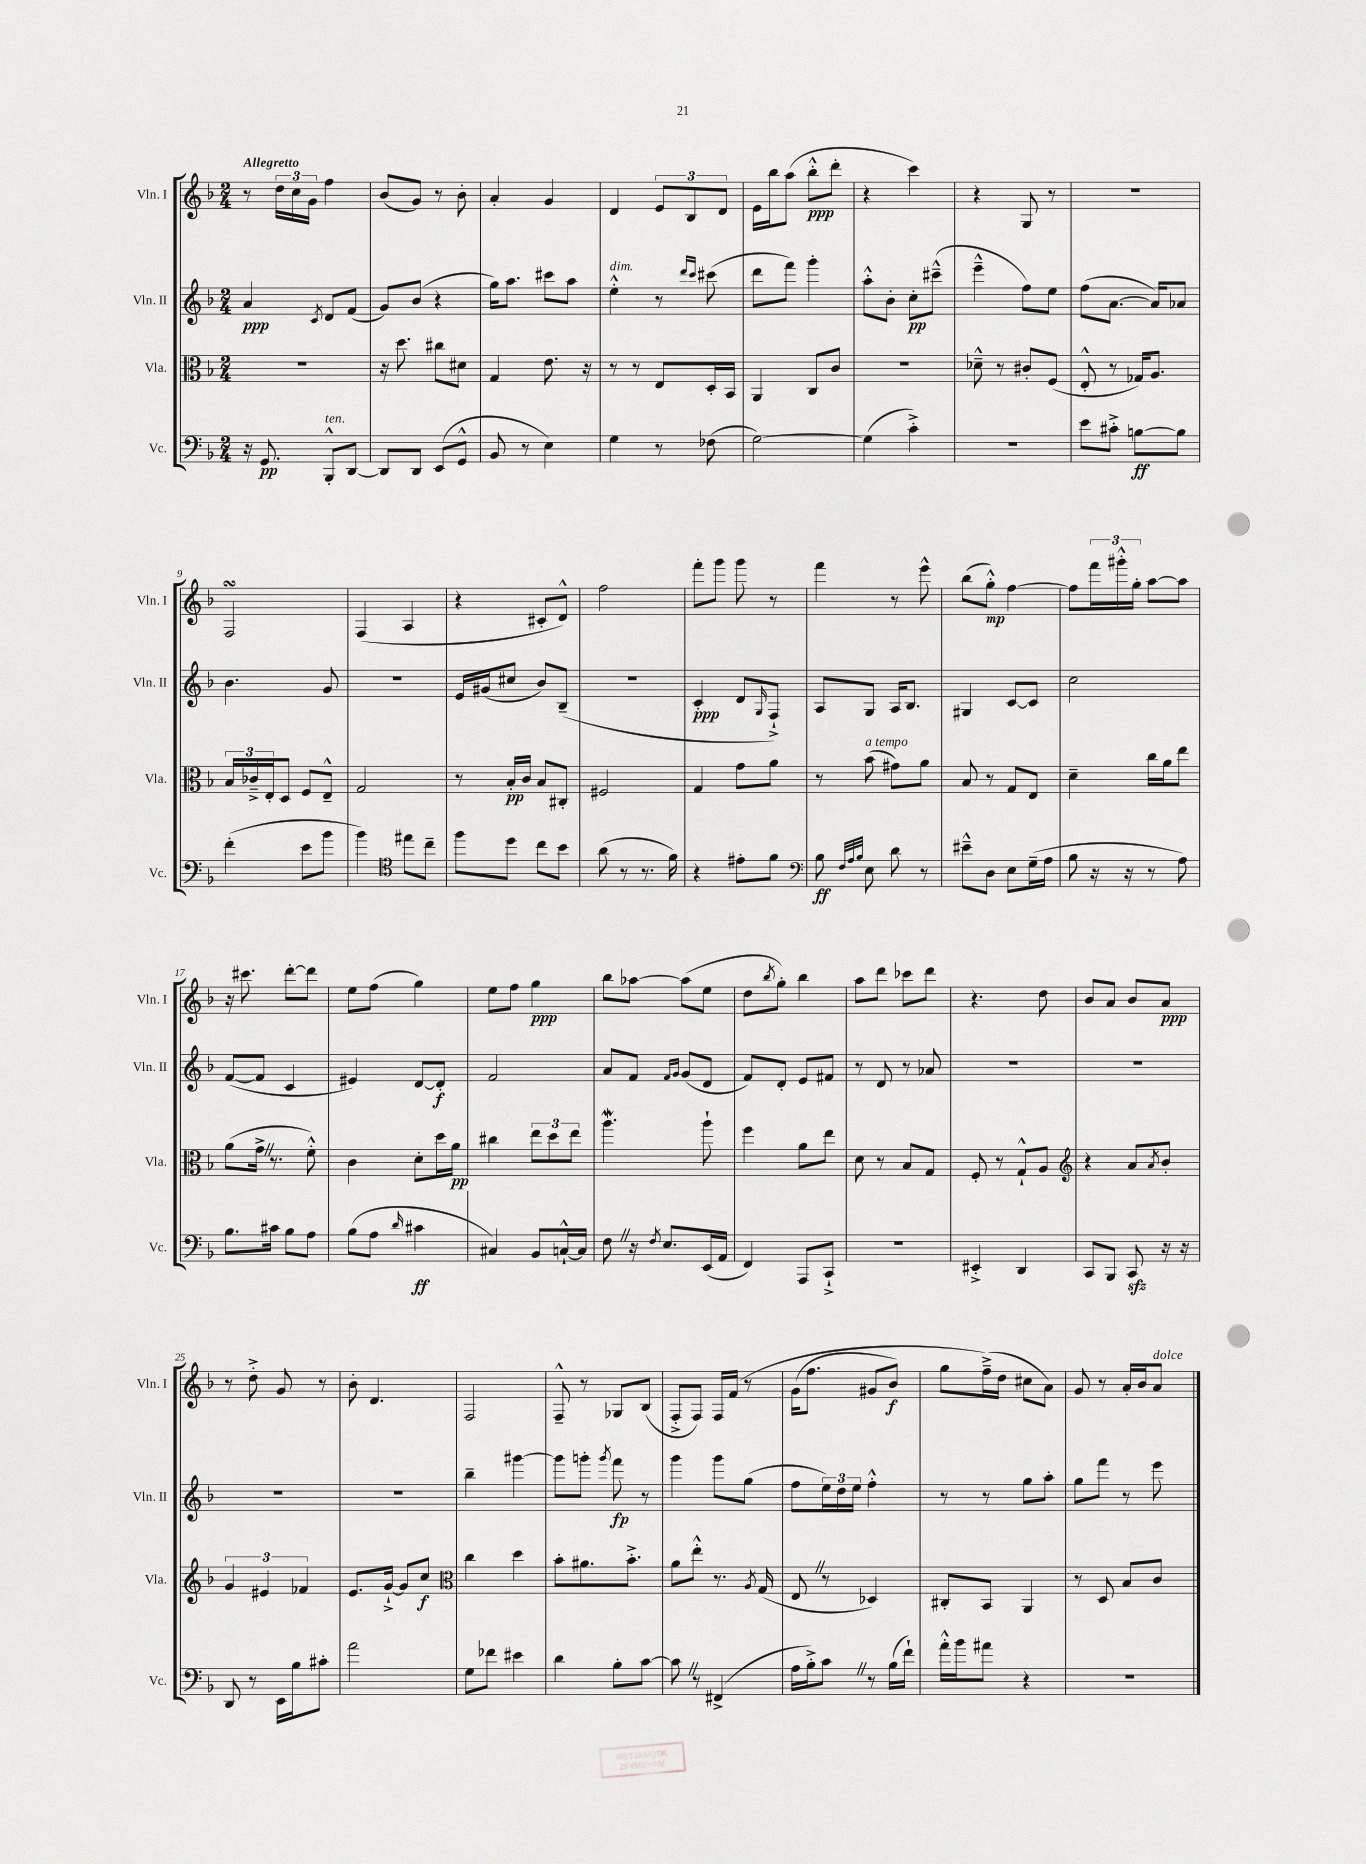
<<
\new StaffGroup <<
\new Staff = "s0" \with { instrumentName = "Vln. I" shortInstrumentName = "Vln. I" } {
    \clef treble \key f \major \numericTimeSignature \time 2/4 \tempo "Allegretto"
    r8 \tuplet 3/2 { d''16 c''16 g'16 } f''4 |
    bes'8( g'8) r8 bes'8-. |
    a'4-. g'4 |
    d'4 \tuplet 3/2 { e'8 bes8 d'8 } |
    e'16 bes''16 a''8( bes''8-.-^\ppp d'''8-. |
    r4 c'''4) |
    r4 g8 r8 |
    R2 |
    f2\turn |
    f4( a4 |
    r4 cis'8-. d'8-^) |
    f''2 |
    f'''8-. g'''8 g'''8 r8 |
    f'''4 r8 e'''8-^ |
    bes''8( g''8-.-^\mp) f''4~ |
    f''8 \tuplet 3/2 { f'''16 gis'''16-.-^ g''16-. } a''8~ a''8 |
    r16 cis'''8. d'''8~-. d'''8 |
    e''8 f''8( g''4) |
    e''8 f''8 g''4\ppp |
    bes''8 aes''8~ aes''8( e''8 |
    d''8 \acciaccatura { bes''8 } g''8-.) bes''4 |
    a''8 d'''8 ces'''8 d'''8 |
    r4. d''8 |
    bes'8 a'8 bes'8 a'8\ppp |
    r8 d''8-.-> g'8 r8 |
    bes'8-. d'4. |
    f2 |
    f8---^ r8 ges8 bes8( |
    f8-.-> f8) f16 f'16\( r8 |
    g'16( f''8. gis'8 bes'8\f) |
    g''8 f''16--->(\) d''16 cis''8 a'8) |
    g'8 r8 a'16-. bes'16 a'8^\markup { \italic "dolce" } \bar "|." |
}
\new Staff = "s1" \with { instrumentName = "Vln. II" shortInstrumentName = "Vln. II" } {
    \clef treble \key f \major \numericTimeSignature \time 2/4
    a'4\ppp \acciaccatura { c'8 } d'8 f'8( |
    g'8) bes'8( r4 |
    g''16) a''8. cis'''8 a''8 |
    e''4-.-^^\markup { \italic "dim." } r8 \grace { d'''16 c'''16 } cis'''8( |
    d'''8 f'''8) g'''4-. |
    a''8-.-^ bes'8-. c''8-.\pp cis'''8---^( |
    e'''4---^ f''8) e''8 |
    f''8( a'8.~ a'16) aes'8 |
    bes'4. g'8 |
    R2 |
    e'16 gis'16( cis''8 bes'8) bes8--( |
    R2 |
    c'4-.\ppp d'8 \grace { g16 } f8-!->) |
    a8 g8 a16 bes8. |
    gis4 c'8~ c'8 |
    c''2 |
    f'8~( f'8 c'4 |
    eis'4) d'8~ d'8-.\f |
    f'2 |
    a'8 f'8 \grace { f'16 g'16 } g'8( d'8 |
    f'8) d'8-. e'8 fis'8 |
    r8 d'8 r8 aes'8 |
    R2 |
    R2 |
    R2 |
    R2 |
    bes''4-- gis'''4~ |
    gis'''8 g'''8-. \acciaccatura { g'''8 } f'''8\fp r8 |
    g'''4 g'''8 g''8( |
    f''8 \tuplet 3/2 { e''16) d''16 e''16 } f''4-.-^ |
    r8 r8 g''8 a''8-. |
    g''8 f'''8 r8 e'''8 \bar "|." |
}
\new Staff = "s2" \with { instrumentName = "Vla." shortInstrumentName = "Vla." } {
    \clef alto \key f \major \numericTimeSignature \time 2/4
    R2 |
    r16 d''8. cis''8 dis'8 |
    g4 e'8. r16 |
    r8 r8 e8 d16-. bes,16 |
    a,4 c8 c'8 |
    R2 |
    des'8---^ r8 cis'8-. f8( |
    e8-.-^ r8 ges16) a8. |
    \tuplet 3/2 { bes16 ces'16---> e16-. } d8 f8 e8---^ |
    g2 |
    r8 bes16-.\pp c'16 bes8 cis8-. |
    fis2 |
    g4 g'8 a'8 |
    r8 bes'8^\markup { \italic "a tempo" }( gis'8) a'8 |
    bes8 r8 g8 e8 |
    d'4-- c''16 a'16 e''8 |
    a'8( g'16-> \once \override BreathingSign.text = \markup { \musicglyph "scripts.caesura.straight" } \breathe r8. f'8-.-^) |
    c'4 d'8-. d''16 a'16\pp |
    cis''4 \tuplet 3/2 { e''8 d''8 e''8 } |
    a''4.\mordent a''8-! |
    f''4 a'8 e''8 |
    d'8 r8 bes8 g8 |
    f8-. r8 g8-!-^ a8 |
    \clef treble r4 a'8 \acciaccatura { a'8 } bes'8-. |
    \tuplet 3/2 { g'4 eis'4 fes'4 } |
    e'8. g'16~-!-> g'8 c''8\f |
    \clef alto c''4 d''4 |
    bes'8-. ais'8. bes'8.-.-> |
    a'8 e''8-.-^ r8. \acciaccatura { a8 } g16( |
    e8 \once \override BreathingSign.text = \markup { \musicglyph "scripts.caesura.straight" } \breathe r8 des4) |
    cis8-. bes,8 a,4 |
    r8 d8 bes8 c'8 \bar "|." |
}
\new Staff = "s3" \with { instrumentName = "Vc." shortInstrumentName = "Vc." } {
    \clef bass \key f \major \numericTimeSignature \time 2/4
    r16 g,8.\pp bes,,8-.-^^\markup { \italic "ten." } d,8~ |
    d,8 d,8 e,8( g,8-^ |
    bes,8 r8 e4) |
    g4 r8 fes8( |
    g2~) |
    g4( c'4-.->) |
    R2 |
    e'8 cis'8-.-> b8~\ff b8 |
    f'4-.( e'8 bes'8 |
    bes'4) \clef tenor eis''8 c''8-- |
    f''8 d''8 c''8 bes'8 |
    a'8( r8 r8. f'16) |
    r4 eis'8-. f'8 |
    \clef bass bes8\ff \grace { f32 a32 bes32 } e8 d'8 r8 |
    eis'8---^ d8 e8 g16--( a16 |
    bes8 r16 r16 r8 a8) |
    bes8. cis'16 bes8 a8 |
    bes8( a8 \grace { d'16 } cis'4\ff |
    cis4) bes,8 c16~-!-^ c16 |
    f8 \once \override BreathingSign.text = \markup { \musicglyph "scripts.caesura.straight" } \breathe r16 \acciaccatura { f8 } e8. e,16( a,16 |
    f,4) a,,8 c,8-!-> |
    R2 |
    eis,4-.-> d,4 |
    c,8 bes,,8 c,8\sfz r16 r16 |
    d,8 r8 e,16 bes16 cis'8-. |
    a'2 |
    g8 fes'8 eis'4 |
    d'4 bes8-. c'8~ |
    c'8 \once \override BreathingSign.text = \markup { \musicglyph "scripts.caesura.straight" } \breathe r8 fis,4->( |
    a16 bes16-.->) c'8 \once \override BreathingSign.text = \markup { \musicglyph "scripts.caesura.straight" } \breathe r8 bes16( f'16-!) |
    a'16-.-^ bes'16 ais'8 r4 |
    r2 \bar "|." |
}
>>
>>
